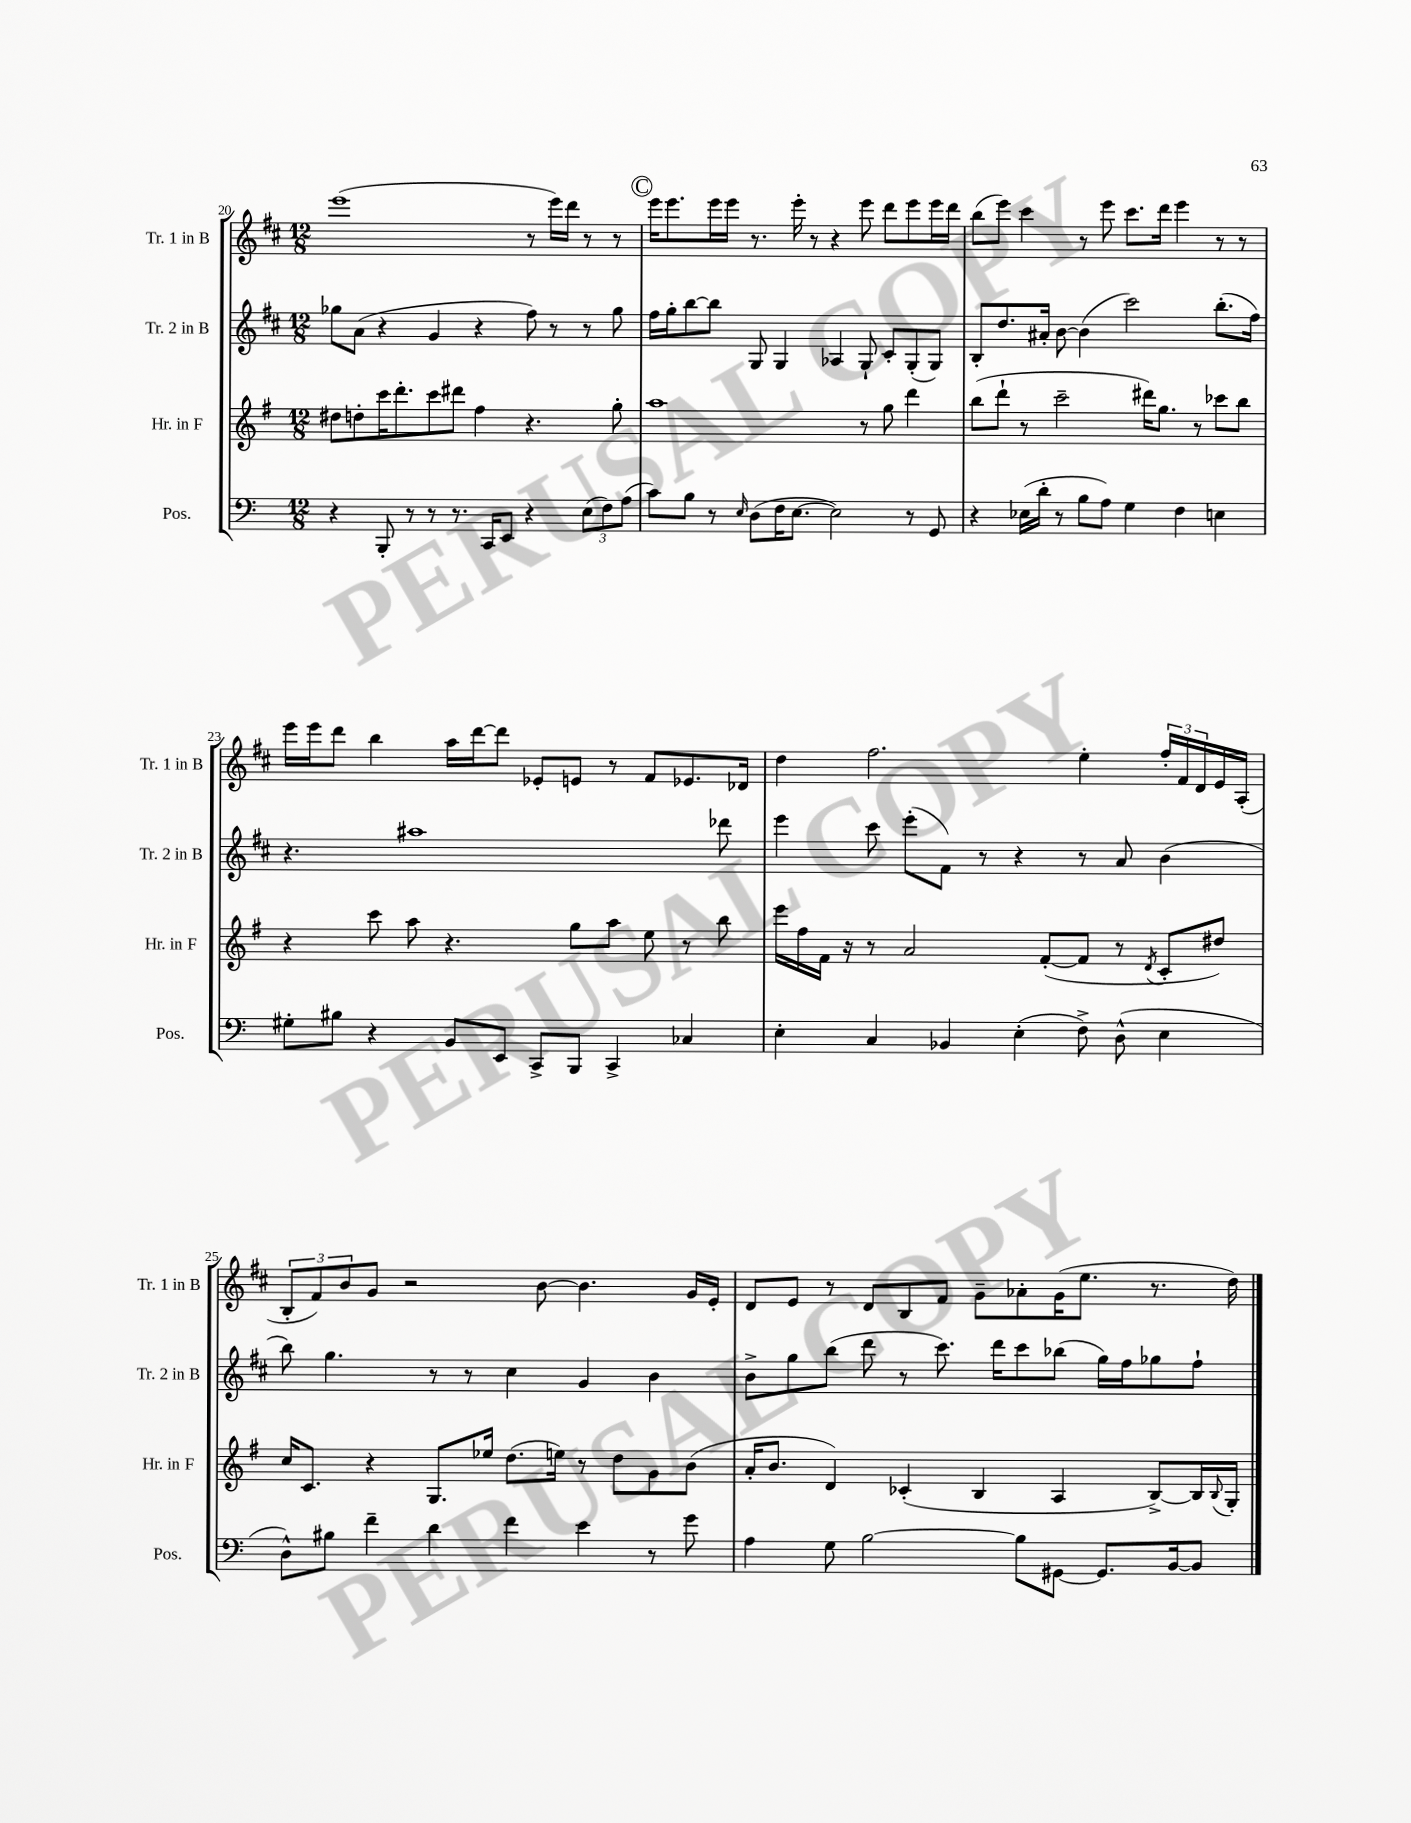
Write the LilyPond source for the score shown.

<<
\new StaffGroup <<
\new Staff = "s0" \with { instrumentName = "Tr. 1 in B" shortInstrumentName = "Tr. 1 in B" } {
    \clef treble \key d \major \numericTimeSignature \time 12/8
    e'''1( r8 e'''16) d'''16 r8 r8 |
    \mark \markup { \circle "C" } e'''16 e'''8. e'''16 e'''16 r8. e'''16-. r8 r4 e'''8 d'''8 e'''8 e'''16 d'''16 |
    b''8( e'''8) cis'''4 r8 e'''8 cis'''8. d'''16 e'''4 r8 r8 |
    e'''16 e'''16 d'''8 b''4 a''16 d'''16~ d'''8 ees'8-. e'8 r8 fis'8 ees'8. des'16 |
    d''4 fis''2. e''4-. \tuplet 3/2 { fis''16-. fis'16 d'16 } e'16 a16-.( |
    \tuplet 3/2 { b8-. fis'8) b'8 } g'8 r2 b'8~ b'4. g'16 e'16-. |
    d'8 e'8 r8 d'8 b8 fis'8 g'8-- aes'8-. g'16( e''8. r8. d''16) \bar "|." |
}
\new Staff = "s1" \with { instrumentName = "Tr. 2 in B" shortInstrumentName = "Tr. 2 in B" } {
    \clef treble \key d \major \numericTimeSignature \time 12/8
    ges''8 a'8( r4 g'4 r4 fis''8) r8 r8 ges''8 |
    \mark \markup { \circle "C" } fis''16 g''16-. b''8~ b''8 g8 g4 aes4 g8-! cis'8-. g8-.( g8) |
    b8-. d''8. ais'16-. b'8~ b'4( cis'''2) b''8.-.( fis''16) |
    r4. ais''1 des'''8 |
    e'''4 cis'''8 e'''8-.( fis'8) r8 r4 r8 a'8 b'4( |
    b''8) g''4. r8 r8 cis''4 g'4 b'4 |
    b'8-> g''8 b''8( d'''8 r8 cis'''8.) d'''16 cis'''8 bes''8( g''16) fis''16 ges''8 fis''8-! \bar "|." |
}
\new Staff = "s2" \with { instrumentName = "Hr. in F" shortInstrumentName = "Hr. in F" } {
    \clef treble \key g \major \numericTimeSignature \time 12/8
    dis''8 d''8-. c'''16 d'''8.-. c'''8 dis'''8 fis''4 r4. g''8-. |
    \mark \markup { \circle "C" } a''1 r8 g''8 d'''4 |
    b''8( d'''8-! r8 c'''2-- dis'''16) g''8. r8 ces'''8 b''8 |
    r4 c'''8 a''8 r4. g''8 a''8 e''8 r8 b''8 |
    e'''16 fis''16 fis'16 r16 r8 a'2 fis'8~-.( fis'8 r8 \acciaccatura { d'8 } c'8-. dis''8) |
    c''16 c'8. r4 g8. ees''16 d''8.( e''16) r8 d''8 g'8 b'8( |
    a'16-. b'8. d'4) ces'4-.( b4 a4 b8~->) b16 \appoggiatura { b8 } g16-. \bar "|." |
}
\new Staff = "s3" \with { instrumentName = "Pos." shortInstrumentName = "Pos." } {
    \clef bass \key c \major \numericTimeSignature \time 12/8
    r4 b,,8-. r8 r8 r8. c,16 e,8 r4 \tuplet 3/2 { e8( f8) a8( } |
    \mark \markup { \circle "C" } c'8) b8 r8 \grace { e16 } d8( f16 e8.~ e2) r8 g,8 |
    r4 ees16( d'16-. r8 b8 a8) g4 f4 e4 |
    gis8-. bis8 r4 b,8 e,8 c,8-> b,,8 c,4-> ces4 |
    e4-. c4 bes,4 e4-.( f8->) d8-^( e4 |
    d8-^) bis8 f'4-- d'4 f'4 e'4 r8 g'8 |
    a4 g8 b2~ b8 gis,8~ gis,8. b,16~ b,8 \bar "|." |
}
>>
>>
\layout { \context { \Score currentBarNumber = #20 } }
